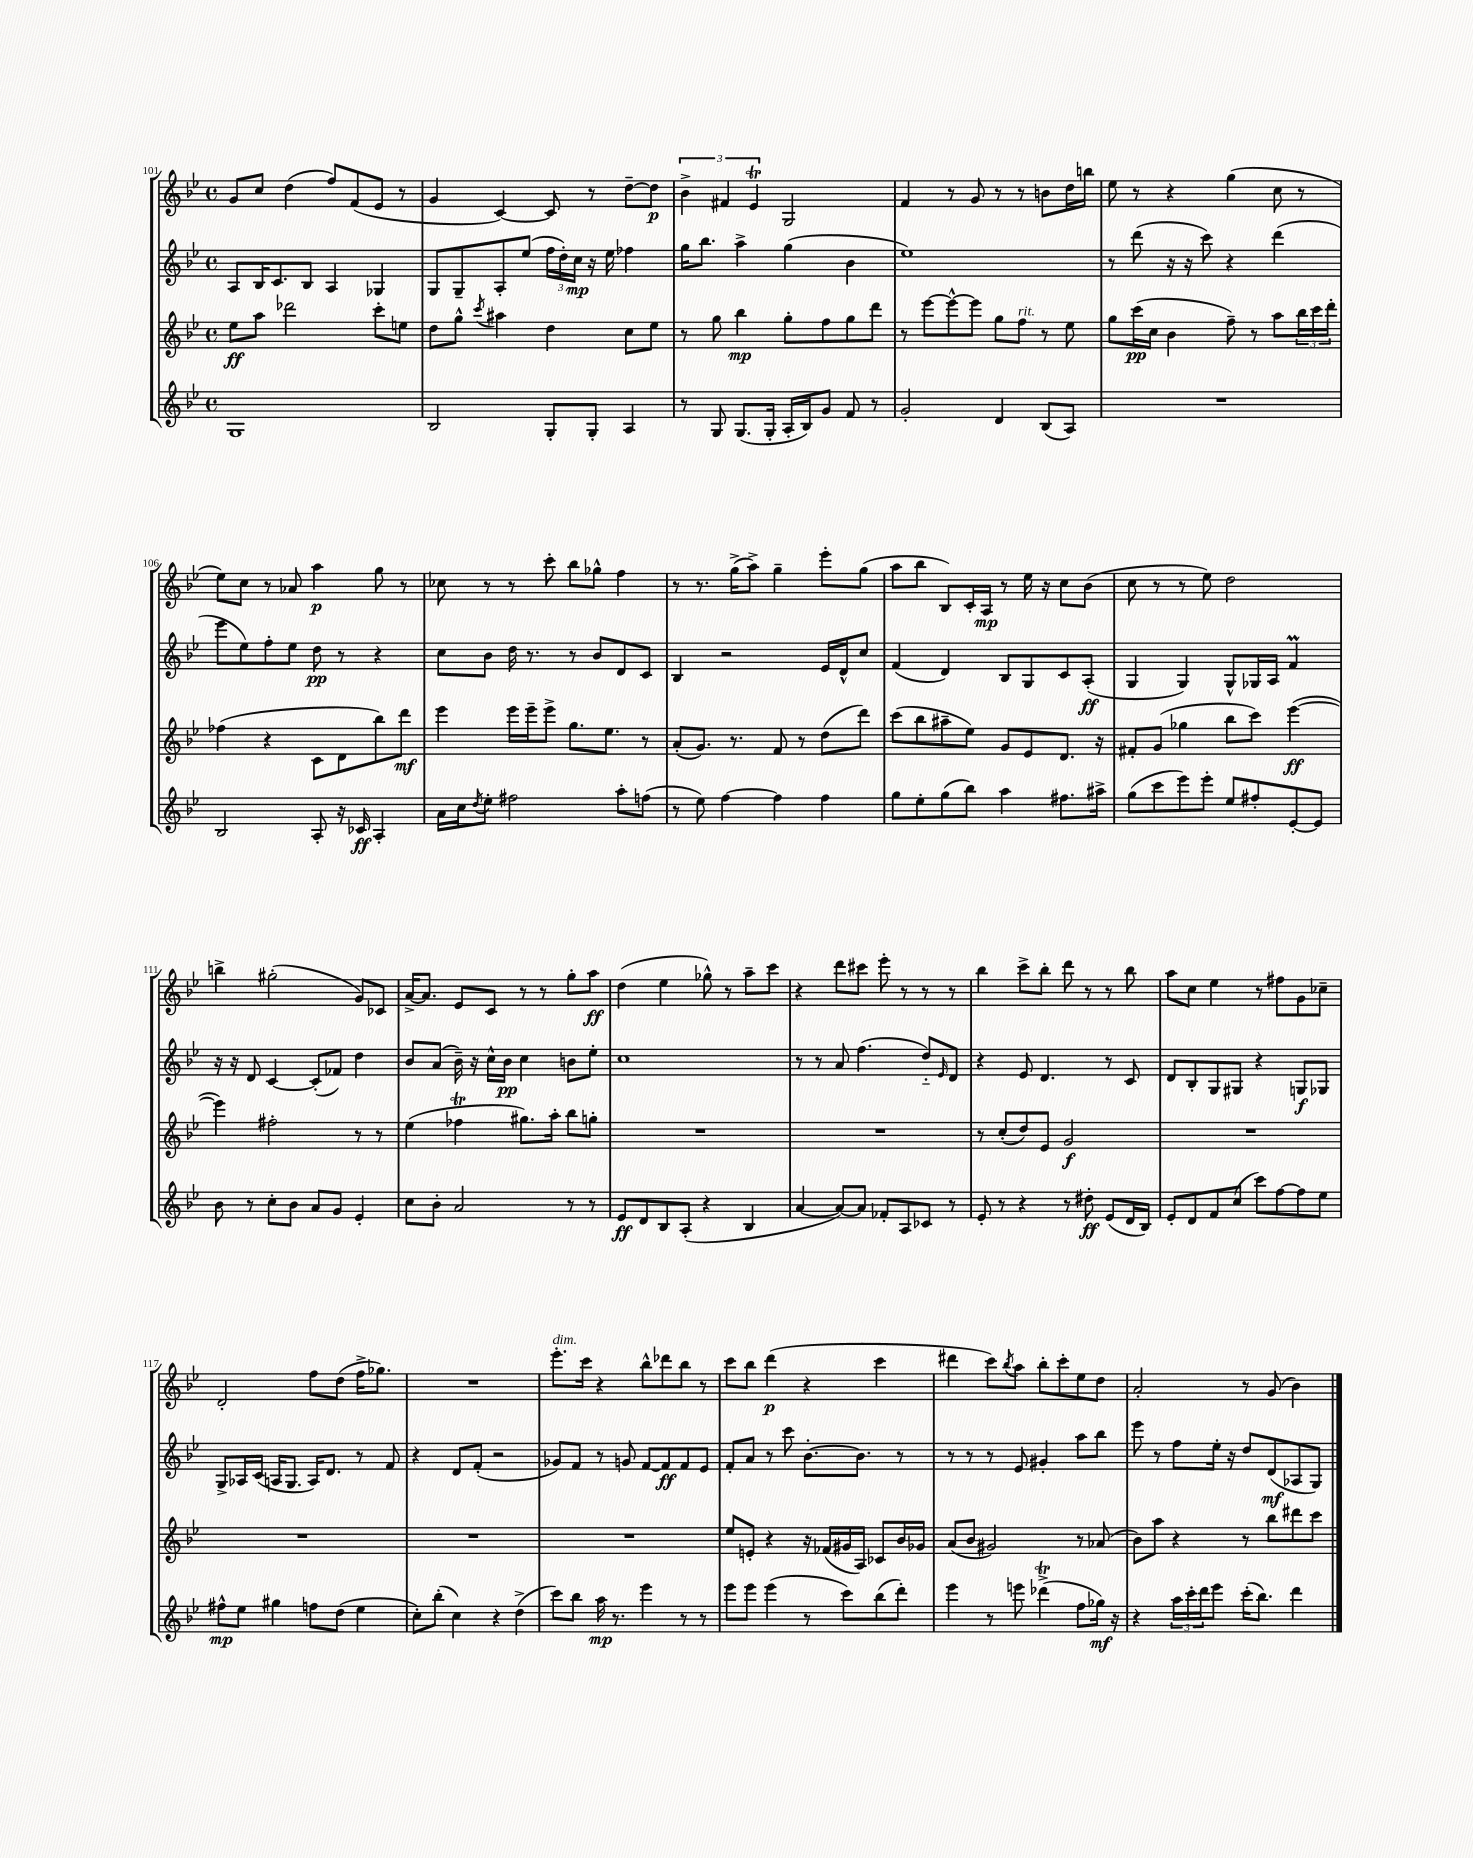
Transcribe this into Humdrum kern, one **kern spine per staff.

**kern	**kern	**kern	**kern
*staff4	*staff3	*staff2	*staff1
*clefG2	*clefG2	*clefG2	*clefG2
*k[b-e-]	*k[b-e-]	*k[b-e-]	*k[b-e-]
*M4/4	*M4/4	*M4/4	*M4/4
*met(c)	*met(c)	*met(c)	*met(c)
1G	8ee-\L	8A/L	8g/L
.	8aa\J	16B-/K	8cc/J
.	.	8.c/	.
.	2ddd-\	.	(4dd\
.	.	8B-/J	.
.	.	4A/	8ff/L)
.	.	.	(8f/
.	8ccc'\L	4G-/	8e-/J
.	8ee\J	.	8r
=	=	=	=
2B-/	8dd\L	8G/L	4g/
.	8gg^^\J	8G~/	.
.	8qccc/	.	.
.	4aa#\	8A'/	[4c/)
.	.	(8ee-/J	.
8G'/L	4dd\	24ff\LL	8c/]
.	.	24dd'\)	.
.	.	24cc\JJ	.
8G'/J	.	16r	8r
.	.	16ee-\	.
4A/	8cc\L	4ff-\	[8dd~\L
.	8ee-\J	.	8dd\]J
=	=	=	=
8r	8r	16gg\LK	6b-^\
.	.	8.bb-\J	.
8G/	8gg\	.	.
.	.	.	6f#/
(8.G/L	4bb-\	4aa^\	.
.	.	.	6e-/
16G'/Jk	.	.	.
16A'/LL	8gg'\L	(4gg\	2G/
16B-/J)	.	.	.
8g/J	8ff\	.	.
8f/	8gg\	4b-\	.
8r	8ddd\J	.	.
=	=	=	=
2g'/	8r	1ee-)	4f/
.	[8eee-\L	.	.
.	8eee-^^\_	.	8r
.	8eee-\]J	.	8g/
4d/	8gg\L	.	8r
.	8ff\J	.	8r
(8B-/L	8r	.	8b\L
8A/J)	8ee-\	.	16dd\L
.	.	.	16bb\JJ
=	=	=	=
1r	8gg\L	8r	8ee-\
.	(16ccc\L	(8ddd\	8r
.	16cc\JJ	.	.
.	4b-\	16r	4r
.	.	16r	.
.	.	8ccc\)	.
.	8ff~\)	4r	(4gg\
.	8r	.	.
.	8aa\L	(4ddd\	8cc\
.	24bb-\L	.	8r
.	24ccc\	.	.
.	24ddd'\JJ	.	.
=	=	=	=
2B-/	(4ff-\	8eee-\L	8ee-\L)
.	.	8ee-\)	8cc\J
.	4r	8ff'\	8r
.	.	8ee-\J	8a-/
8A'/	8c\L	8dd\	4aa\
16r	8d\	8r	.
16c-/	.	.	.
4A'/	8bb-\)	4r	8gg\
.	8ddd\J	.	8r
=	=	=	=
16a\LL	4eee-\	8cc\L	8cc-\
16cc\J	.	.	.
8qdd/	.	.	.
8ee-'\J	.	8b-\J	8r
2ff#\	16eee-\LL	16dd\	8r
.	16eee-~\J	8.r	.
.	8eee-^\J	.	8ccc'\
.	8.gg\L	8r	8bb-\L
.	.	8b-/L	8gg-^^\J
.	8.ee-\J	.	.
8aa'\L	.	8d/	4ff\
(8ff\J	8r	8c/J	.
=	=	=	=
8r	(8a'/L	4B-/	8r
8ee-\)	8.g/J)	.	8.r
[4ff\	.	2r	.
.	8.r	.	(16gg^\LK
.	.	.	8aa^\J)
4ff\]	8f/	.	4gg~\
.	8r	.	.
4ff\	(8dd\L	16e-/LL	8eee-'\L
.	.	16d^^/J	.
.	8ddd\J)	8cc/J	(8gg\J
=	=	=	=
8gg\L	(8ccc\L	(4f/	8aa\L
8ee-'\	8bb-\	.	8bb-\J
(8gg\	8aa#~\	4d/)	8B-/L)
8bb-\J)	8ee-\J)	.	16c'/L
.	.	.	16A/JJ
4aa\	8g/L	8B-/L	8r
.	8e-/	8G/	16ee-\
.	.	.	16r
8.ff#\L	8.d/J	8c/	8cc\L
.	.	(8A'/J	(8b-\J
16aa#^\Jk	16r	.	.
=	=	=	=
(8gg\L	8f#'/L	4G/	8cc\
8ccc\	(8g/J	.	8r
8eee-\)	4gg-\	4G/)	8r
8eee-'\J	.	.	8ee-\)
8ee-/L	8bb-\L	8G^^/L	2dd\
8ff#'/	8ccc\J)	16G-/L	.
.	.	16A/JJ	.
[8e-'/	([4eee-\	4f/	.
8e-/]J	.	.	.
=	=	=	=
8b-\	4eee-\])	16r	4bb^\
.	.	16r	.
8r	.	8d/	.
8cc'\L	2ff#'\	[4c/	(2gg#'\
8b-\J	.	.	.
8a/L	.	(8c'/]L	.
8g/J	.	8f-/J)	.
4e-'/	8r	4dd\	8g/L)
.	8r	.	8c-/J
=	=	=	=
8cc\L	(4ee-\	8b-/L	[16a^/LK
.	.	.	8.a/]J
8b-'\J	.	(8a/J	.
2a/	4ff-\	16b-~\)	8e-/L
.	.	16r	.
.	.	16cc^^\LL	8c/J
.	.	16b-\JJ	.
.	8.gg#\L)	4cc\	8r
.	.	.	8r
.	16aa'\Jk	.	.
8r	8bb-\L	8b\L	8gg'\L
8r	8gg'\J	8ee-'\J	8aa\J
=	=	=	=
8e-/L	1r	1cc	(4dd\
8d/	.	.	.
8B-/	.	.	4ee-\
(8A'/J	.	.	.
4r	.	.	8gg-^^\)
.	.	.	8r
4B-/	.	.	8aa~\L
.	.	.	8ccc\J
=	=	=	=
[4a/	1r	8r	4r
.	.	8r	.
8a/_L)	.	8a/	8ddd\L
8a/]J	.	(4.ff\	8ccc#\J
8f-'/L	.	.	8eee-'\
8A/	.	.	8r
8c-/J	.	8dd'~/L)	8r
.	.	16qqe-/	.
8r	.	8d/J	8r
=	=	=	=
8e-'/	8r	4r	4bb-\
8r	(8cc'/L	.	.
4r	8dd/)	8e-/	8ccc^\L
.	8e-/J	4.d/	8bb-'\J
8r	2g/	.	8ddd\
8dd#'\	.	.	8r
(8e-/L	.	8r	8r
16d/L	.	8c/	8bb-\
16B-/JJ)	.	.	.
=	=	=	=
8e-'/L	1r	8d/L	8aa\L
8d/	.	8B-'/	8cc\J
8f/	.	8G/	4ee-\
(8cc/J	.	8G#/J	.
8ccc\L)	.	4r	8r
[8ff\	.	.	8ff#\L
8ff\]	.	8G/L	8g\
8ee-\J	.	8G-/J	8cc-~\J
=	=	=	=
8ff#^^\L	1r	8G^/L	2d'/
8ee-\J	.	16A-/L	.
.	.	(16c/JJ	.
4gg#\	.	16A/LK	.
.	.	8.G/J	.
8ff\L	.	16A/LK)	8ff\L
.	.	8.d/J	.
(8dd\J	.	.	(8dd\J
4ee-\	.	8r	16ff^\LK
.	.	.	8.gg-\J)
.	.	8f/	.
=	=	=	=
8cc'\L)	1r	4r	1r
(8bb-'\J	.	.	.
4cc\)	.	8d/L	.
.	.	(8f'/J	.
4r	.	2r	.
(4dd^\	.	.	.
=	=	=	=
8ccc\L)	1r	8g-/L)	8.eee-'\L
8bb-\J	.	8f/J	.
.	.	.	16ccc\Jk
16aa\	.	8r	4r
8.r	.	.	.
.	.	8g/	.
4eee-\	.	[8f/L	8bb-^^\L
.	.	8f/]	8ddd-\
8r	.	8f/	8bb-\J
8r	.	8e-/J	8r
=	=	=	=
8eee-\L	8ee-/L	8f'/L	8ccc\L
8eee-\J	8e'/J	8a/J	8bb-\J
(4eee-\	4r	8r	(4ddd\
.	.	8ccc\	.
8r	16r	[8.b-'\L	4r
.	(16f-/LL	.	.
8ccc\L)	16g#/	.	.
.	16A/JJ)	8.b-\]J	.
(8bb-\	8c-/L	.	4ccc\
8ddd'\J)	16b-/L	8r	.
.	16g-/JJ	.	.
=	=	=	=
4eee-\	(8a/L	8r	4ddd#\
.	8b-/J	8r	.
8r	2g#/)	8r	8ccc\L)
.	.	.	8qbb-/
8eee\	.	8e-/	8aa\J
(4ddd-^\	.	4g#'/	8bb-'\L
.	.	.	8ccc'\
8ff\L	8r	8aa\L	8ee-\
16gg-\Jk)	(8a-/	8bb-\J	8dd\J
16r	.	.	.
=	=	=	=
4r	8b-\L)	8eee-\	2a'/
.	8aa\J	8r	.
24aa\LL	4r	8ff\L	.
24ccc'\	.	.	.
24ddd\J	.	.	.
8eee-\J	.	16ee-'\Jk	.
.	.	16r	.
(16ccc'\LK	8r	8dd/L	8r
8.bb-\J)	.	.	.
.	8bb-\L	(8d/	(8g/
4ddd\	8ddd#\	8A-/	4b-\)
.	8ccc\J	8G/J)	.
==	==	==	==
*-	*-	*-	*-
